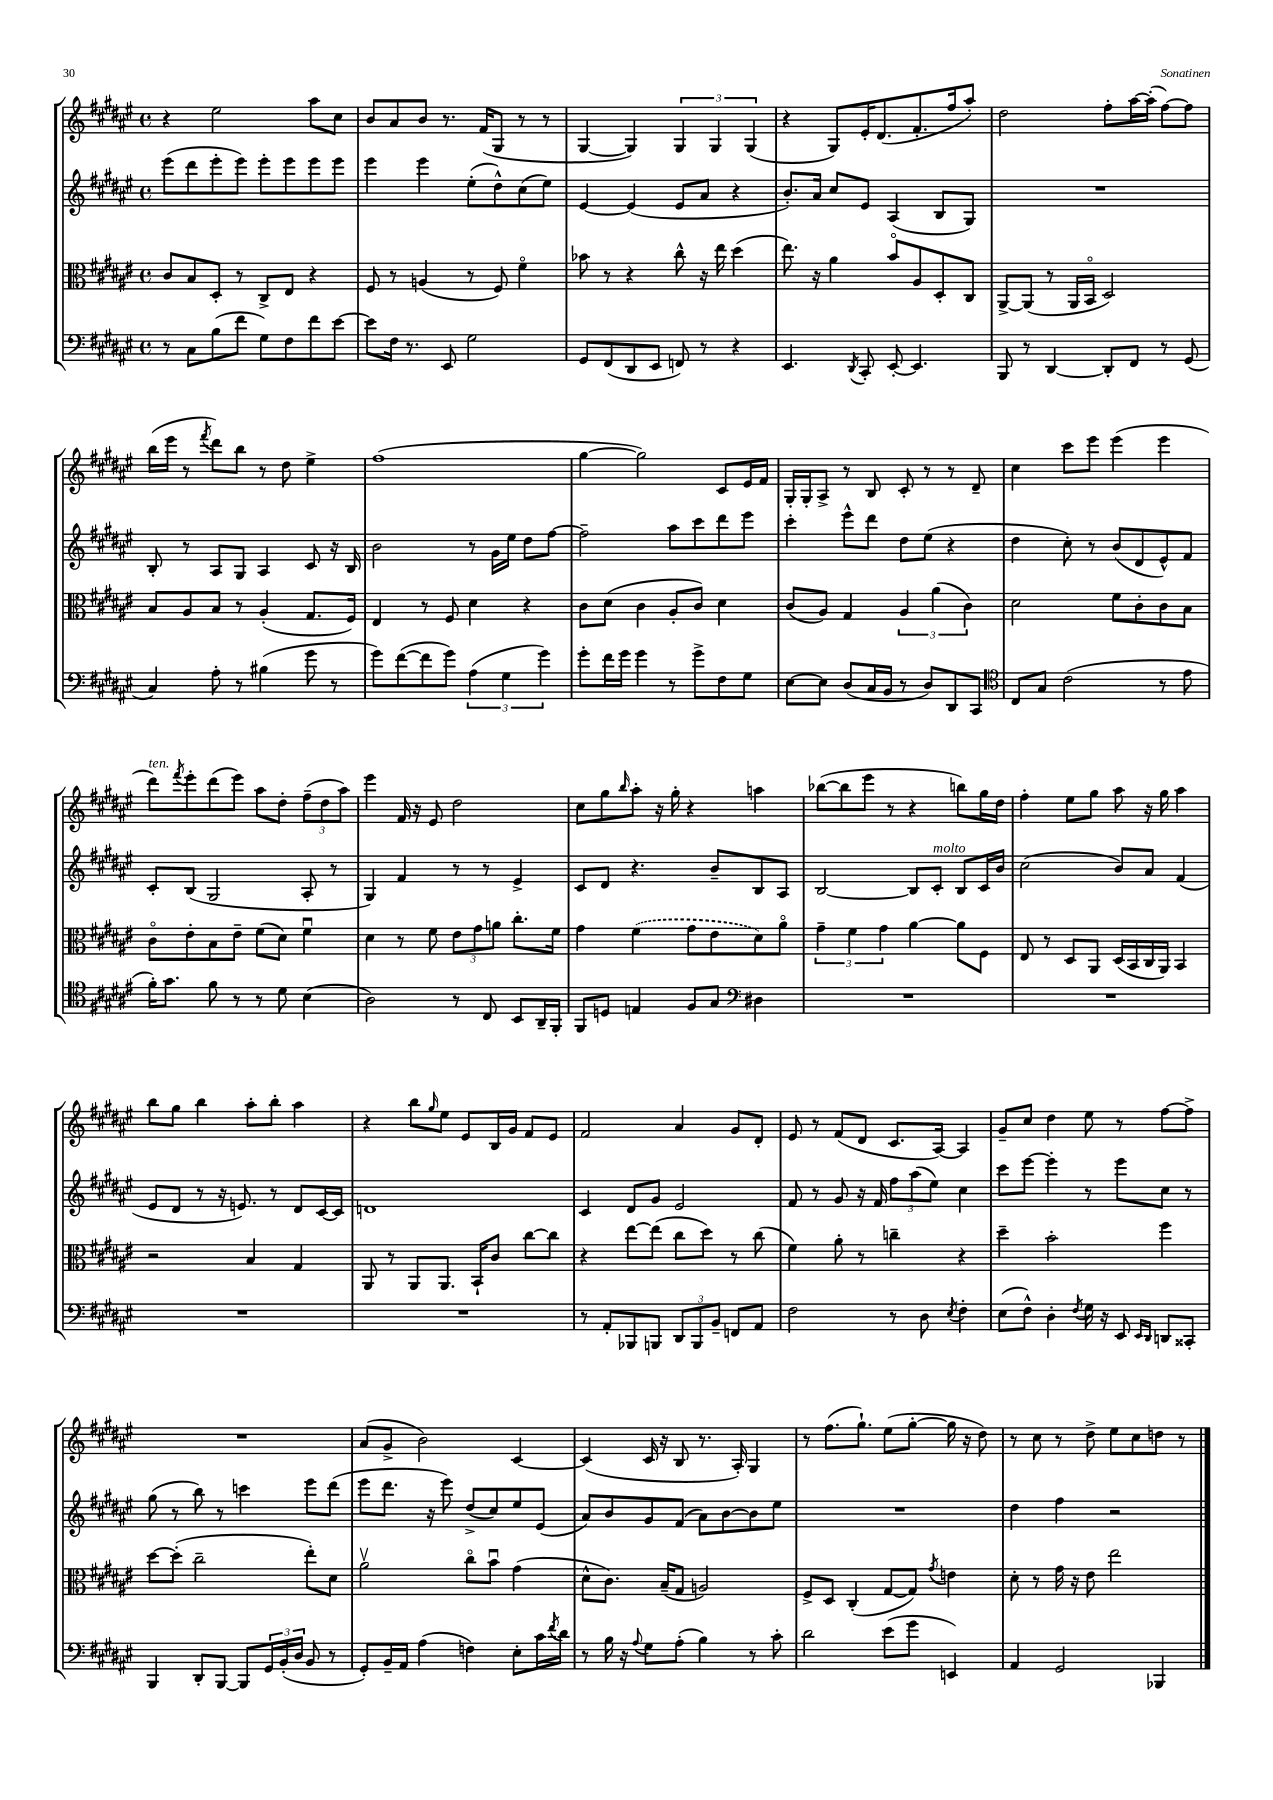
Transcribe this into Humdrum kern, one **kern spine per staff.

**kern	**kern	**kern	**kern
*part4	*part3	*part2	*part1
*staff4	*staff3	*staff2	*staff1
*clefF4	*clefC3	*clefG2	*clefG2
*k[f#c#g#d#a#e#]	*k[f#c#g#d#a#e#]	*k[f#c#g#d#a#e#]	*k[f#c#g#d#a#e#]
*M4/4	*M4/4	*M4/4	*M4/4
*met(c)	*met(c)	*met(c)	*met(c)
=121	=121	=121	=121
8r	8c#/L	(8eee#\L	4r
8C#\L	8B/	8ddd#\	.
(8B\	8D#'/J	8eee#'\	2ee#\
8f#\J	8r	8eee#\J)	.
8G#\L)	8C#^/L	8eee#'\L	.
8F#\	8E#/J	8eee#\	.
8f#\	4r	8eee#\	8aa#\L
[8e#\J	.	8eee#\J	8cc#\J
=122	=122	=122	=122
8e#\L]	8F#/	4eee#\	8b/L
16F#\Jk	8r	.	8a#/
8.r	.	.	.
.	(4An/	4eee#\	8b/J
8EE#/	.	.	8.r
2G#\	8r	(8ee#'\L	.
.	.	.	(16f#/KL
.	8F#/)	8dd#^^\)	8G#/J
.	4f#\	(8cc#\	8r
.	.	8ee#\J)	8r
=123	=123	=123	=123
8GG#/L	8b-X\	[4e#/	[4G#/
(8FF#/	8r	.	.
8DD#/	4r	(4e#/]	4G#/])
8EE#/J	.	.	.
8FFn/)	8cc#^^\	8e#/L	6G#/
8r	16r	8a#/J	.
.	.	.	6G#/
.	16ee#\	.	.
4r	(4dd#\	4r	.
.	.	.	(6G#/
=124	=124	=124	=124
4.EE#/	8.ee#\)	8.b'/L)	4r
.	16r	16a#/Jk	.
.	4a#\	8cc#/L	8G#/L)
8qDD#/	.	.	.
8CC#'/	.	8e#/J	16e#'/K
.	.	.	(8.d#/
[8EE#'/	8b/L	(4A#/	.
4.EE#/]	8A#/	.	8.f#'/
.	8D#'/	8B/L	.
.	.	.	16ff#/k
.	8C#/J	8G#/J)	8aa#'/J)
=125	=125	=125	=125
8BBB/	[8AA#^/L	1r	2dd#\
8r	(8AA#/J]	.	.
[4DD#/	8r	.	.
.	16AA#/LL	.	.
.	16BB/JJ	.	.
8DD#'/L]	2D#/)	.	8ff#'\L
8FF#/J	.	.	[16aa#\L
.	.	.	(16aa#'\JJ]
8r	.	.	[8ff#\L)
(8GG#/	.	.	8ff#\J]
!!LO:LB:g=z
=126	=126	=126	=126
4C#/)	8B/L	8B'/	(16bb\LL
.	.	.	16eee#\JJ
.	8A#/	8r	8r
.	.	.	8qfff#/
8A#'\	8B/J	8A#/L	8ddd#\L)
8r	8r	8G#/J	8bb\J
(4B#X\	(4A#'/	4A#/	8r
.	.	.	8dd#\
8g#\	8.G#/L	8c#/	4ee#^\
8r	.	16r	.
.	16F#/Jk)	16B/	.
=127	=127	=127	=127
8g#\L)	4E#/	2b\	(1ff#
([8f#\	.	.	.
8f#\]	8r	.	.
8g#\J)	8F#/	.	.
(6A#\	4d#\	8r	.
.	.	16g#\LL	.
6G#\	.	.	.
.	.	16ee#\JJ	.
.	4r	8dd#\L	.
6g#\)	.	.	.
.	.	[8ff#\J	.
=128	=128	=128	=128
8g#'\L	8c#\L	2ff#~\]	[4gg#\
16f#\L	(8d#\J	.	.
16g#\JJ	.	.	.
4g#\	4c#\	.	2gg#\])
8r	8A#'/L	8aa#\L	.
8g#^\L	8c#/J)	8ccc#\	.
8F#\	4d#\	8ddd#\	8c#/L
8G#\J	.	8eee#\J	16e#/L
.	.	.	16f#/JJ
=129	=129	=129	=129
[8E#\L	(8c#/L	4ccc#'\	16G#'/LL
.	.	.	16G#'/J
8E#\J]	8A#/J)	.	8A#^/J
(8D#/L	4G#/	8eee#^^\L	8r
16C#/L	.	8ddd#\J	8B/
16BB/JJ	.	.	.
8r	6A#/	8dd#\L	8c#'/
8D#/L)	.	(8ee#\J	8r
.	(6a#\	.	.
8DD#/	.	4r	8r
.	6c#\)	.	.
8CC#/J	.	.	8d#~/
=130	=130	=130	=130
*clefC4	*	*	*
8C#/L	2d#\	4dd#\	4cc#\
8G#/J	.	.	.
(2c#\	.	8cc#'\)	8ccc#\L
.	.	8r	8eee#\J
.	8f#\L	(8b/L	(4eee#\
.	8c#'\	8d#/	.
8r	8c#\	8e#^^/)	4eee#\
8e#\	8B\J	8f#/J	.
!!LO:LB:g=z
=131	=131	=131	=131
!	!	!	!LO:TX:a:i:t=ten.
16f#'\KL)	8c#\L	8c#'/L	8ddd#\L)
8.g#\J	.	.	.
.	.	.	8qfff#/
.	8e#'\	(8B/J	8eee#'\
8f#\	8B\	2G#/	(8ddd#\
8r	8e#~\J	.	8eee#\J)
8r	(8f#\L	.	8aa#\L
8d#\	8d#\J)	.	8dd#'\J
(4B\	4f#u\	8A#'/	(12ff#~\L
.	.	.	12dd#\
.	.	8r	.
.	.	.	12aa#\J)
=132	=132	=132	=132
2A#\)	4d#\	4G#/)	4eee#\
.	8r	4f#/	16f#/
.	.	.	16r
.	8f#\	.	8e#/
8r	12e#\L	8r	2dd#\
.	12g#\	.	.
8C#/	.	8r	.
.	12an\J	.	.
8BB/L	8.cc#'\L	4e#^/	.
16AA#~/L	.	.	.
16FF#'/JJ	16f#\Jk	.	.
=133	=133	=133	=133
8FF#/L	4g#\	8c#/L	8cc#\L
8Dn/J	.	8d#/J	8gg#\
.	.	.	16qqbb/
4En/	(4f#\	4.r	8aa#'\J
.	.	.	16r
.	.	.	16gg#'\
8F#/L	8g#\L	.	4r
8G#/J	8e#\	8b~/L	.
*clefF4	*	*	*
4D#X\	8d#\)	8B/	4aan\
.	8a#\J	8A#/J	.
=134	=134	=134	=134
1r	6g#~\	[2B/	([8bb-X\L
.	.	.	8bb-\]
.	6f#\	.	.
.	.	.	8eee#\J
.	6g#\	.	.
.	.	.	8r
.	[4a#\	8B/L]	4r
!	!	!LO:TX:a:i:t=molto	!
.	.	8c#'/J	.
.	8a#\L]	8B/L	8bbn\L)
.	8F#\J	16c#/L	16gg#\L
.	.	16b/JJ	16dd#\JJ
=135	=135	=135	=135
1r	8E#/	(2cc#\	4ff#'\
.	8r	.	.
.	8D#/L	.	8ee#\L
.	8AA#/J	.	8gg#\J
.	(16D#/LL	8b/L)	8aa#\
.	16BB/	.	.
.	16C#/	8a#/J	16r
.	16AA#/JJ)	.	16gg#\
.	4BB/	(4f#/	4aa#\
!!LO:LB:g=z
=136	=136	=136	=136
1r	2r	8e#/L	8bb\L
.	.	8d#/J	8gg#\J
.	.	8r	4bb\
.	.	16r	.
.	.	8.en/)	.
.	4B/	.	8aa#'\L
.	.	8r	8bb'\J
.	4G#/	8d#/L	4aa#\
.	.	[16c#/L	.
.	.	16c#/JJ]	.
=137	=137	=137	=137
1r	8AA#/	1dn	4r
.	8r	.	.
.	8AA#/L	.	8bb\L
.	.	.	16qqgg#/
.	8.AA#/J	.	8ee#\J
.	.	.	8e#/L
.	16BB`/KL	.	.
.	8c#/J	.	16B/L
.	.	.	16g#/JJ
.	[8cc#\L	.	8f#/L
.	8cc#\J]	.	8e#/J
=138	=138	=138	=138
8r	4r	4c#/	2f#/
8AA#'/L	.	.	.
8BBB-X/	[8ee#\L	8d#/L	.
8BBBn/J	(8ee#\J]	8g#/J	.
12DD#/L	8cc#\L	2e#/	4a#/
12BBB/	.	.	.
.	8dd#\J)	.	.
12BB~/J	.	.	.
8FFn/L	8r	.	8g#/L
8AA#/J	(8cc#\	.	8d#'/J
=139	=139	=139	=139
2F#\	4f#\)	8f#/	8e#/
.	.	8r	8r
.	8a#'\	8g#/	(8f#/L
.	8r	16r	8d#/J
.	.	16f#/	.
8r	4ccn~\	12ff#\L	8.c#/L
.	.	(12aa#\	.
8D#\	.	.	.
.	.	12ee#\J)	.
.	.	.	[16A#/Jk)
8qE#/	.	.	.
4F#'\	4r	4cc#\	4A#/]
=140	=140	=140	=140
(8E#\L	4dd#~\	8ccc#\L	8g#~/L
8F#^^\J)	.	[8eee#\J	8cc#/J
4D#'\	2b'\	4eee#'\]	4dd#\
8qF#/	.	.	.
16G#\	.	8r	8ee#\
16r	.	.	.
8EE#/	.	8eee#\L	8r
16qqEE#/LL	.	.	.
16qqDD#/JJ	.	.	.
8DDn/L	4ff#\	8cc#\J	[8ff#\L
8CC##X'/J	.	8r	8ff#^\J]
!!LO:LB:g=z
=141	=141	=141	=141
4BBB/	[8dd#\L	(8gg#\	1r
.	(8dd#'\J]	8r	.
8DD#'/L	2cc#~\	8bb\)	.
[8BBB/J	.	8r	.
8BBB/L]	.	4cccn\	.
24GG#/L	.	.	.
(24BB'/	.	.	.
24D#/JJ	.	.	.
8BB/	8ee#'\L)	8eee#\L	.
8r	8d#\J	(8ddd#\J	.
=142	=142	=142	=142
8GG#'/L)	2a#v\	8eee#\L	(8a#/L
16BB~/L	.	8.ddd#\J	8g#^/J
16AA#/JJ	.	.	.
(4A#\	.	.	2b\)
.	.	16r	.
.	.	8eee#\)	.
4Fn\)	8cc#\L	(8dd#^/L	.
.	8bu\J	8cc#/)	.
8E#'\L	(4g#\	8ee#/	[4c#/
16c#\L	.	(8e#/J	.
8qf#/	.	.	.
16d#\JJ	.	.	.
=143	=143	=143	=143
8r	8d#^^\L	8a#/L)	(4c#/]
16B\	8.c#\J)	8b/	.
16r	.	.	.
8qqA#/	.	.	.
8G#\L	.	8g#/	16c#/
.	(16B~/KL	.	16r
(8A#'\J	8G#/J	(8f#/J	8B/
4B\)	2An/)	8a#\L)	8.r
.	.	[8b\	.
.	.	.	16A#'/)
8r	.	8b\]	4G#/
8c#'\	.	8ee#\J	.
=144	=144	=144	=144
2d#\	8F#^/L	1r	8r
.	8D#/J	.	(8.ff#\L
.	(4C#'/	.	.
.	.	.	8.gg#`\J)
(8e#\L	[8G#/L	.	(8ee#\L
8g#\J	8G#/J])	.	[8gg#'\J
.	8qg#/	.	.
4EEn/)	4en\	.	16gg#\]
.	.	.	16r
.	.	.	8dd#\)
=145	=145	=145	=145
4AA#/	8d#'\	4dd#\	8r
.	8r	.	8cc#\
2GG#/	16g#\	4ff#\	8r
.	16r	.	.
.	8e#\	.	8dd#^\
.	2ee#\	2r	8ee#\L
.	.	.	8cc#\
4BBB-X/	.	.	8ddn\J
.	.	.	8r
==	==	==	==
*-	*-	*-	*-
